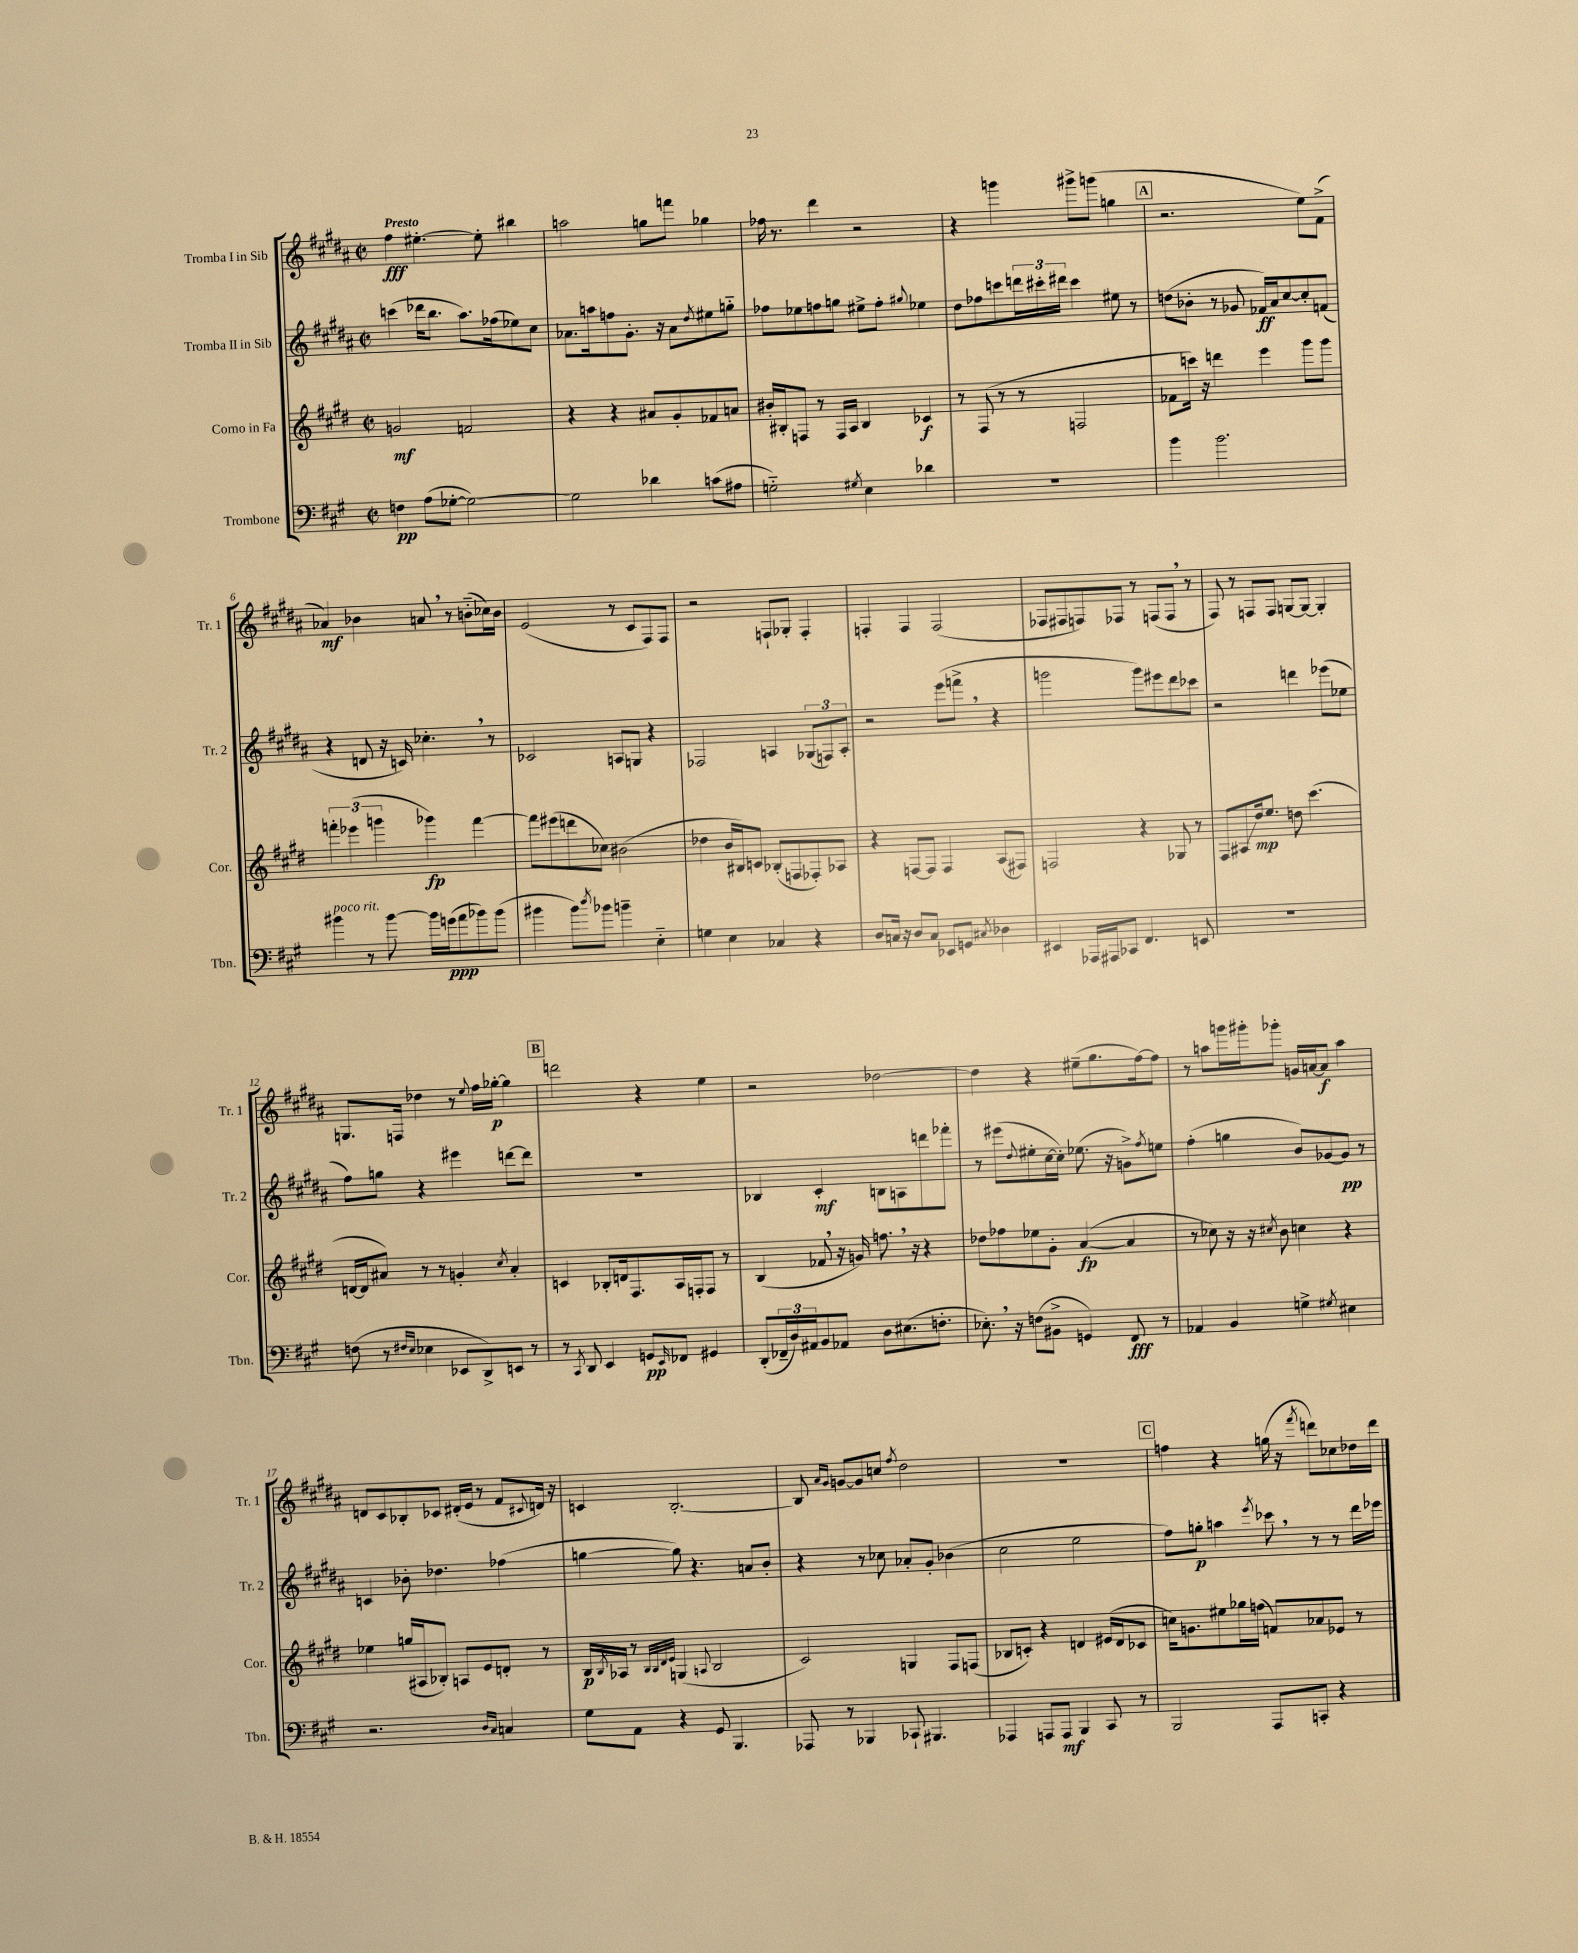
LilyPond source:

<<
\new StaffGroup <<
\new Staff = "s0" \with { instrumentName = "Tromba I in Sib" shortInstrumentName = "Tr. 1" } {
    \clef treble \key b \major \defaultTimeSignature \time 2/2 \tempo "Presto"
    fis''4\fff eis''4.~-. eis''8-. bis''4 |
    a''2 g''8 f'''8 ges''4 |
    fes''16 r8. dis'''4 r2 |
    r4 g'''4 gis'''8-> g'''8( g''4 |
    \mark \markup { \box "A" } r2. e''8) fis'8->( |
    aes'4\mf) bes'4 a'8 \breathe r8 b'8-_( ces''16) b'16 |
    e'2( r8 cis'8 fis8) fis8 |
    r2 f8-! ges8-. f4-. |
    f4-. f4 f2( |
    fes8 fis8 f8) fes8 r8 f8( f8 \breathe r8 |
    fis8) r8 f8 f8 g8~ g8~ g4-. |
    g8. f16 des''4 r8 \appoggiatura { e''8 } fis''16 ges''16~-.\p ges''4 |
    \mark \markup { \box "B" } d'''2 r4 e''4 |
    r2 des''2~ |
    des''4 r4 eis''8--( gis''8. fis''16~) fis''8 |
    r8 a''8 g'''16 gis'''16-. ges'''8-. g'16 a'16~ a'8\f a''4 |
    d'8 cis'8 bes8-. ces'8 dis'16-.( e'16 r8 fis'8 \appoggiatura { cis'8 } d'16) r16 |
    c'4 b2.~-. |
    b8 \grace { ais'16 gis'16 } g'8~ g'8 c''8 \acciaccatura { fis''8 } dis''2 |
    R1 |
    \mark \markup { \box "C" } f''4 r4 g''16( r16 \acciaccatura { fis'''8 } d'''8) ces''8 des''16 d'''16 \bar "|." |
}
\new Staff = "s1" \with { instrumentName = "Tromba II in Sib" shortInstrumentName = "Tr. 2" } {
    \clef treble \key b \major \defaultTimeSignature \time 2/2
    c'''4( des'''16 b''8. ais''8.) fes''16( ees''8) cis''8 |
    aes'8. a''16 f''8 gis'8.-. r16 aes'8 \acciaccatura { dis''8 } eis''8 g''8-_ |
    fes''8 ees''8 f''8 g''8 eis''8-> f''8-. \appoggiatura { gis''8 } ees''4 |
    dis''8 fes''8 c'''8 \tuplet 3/2 { d'''16 cis'''16-. dis'''16 } cis'''4 eis''8 r8 |
    \mark \markup { \box "A" } d''8( bes'8-. r8 ges'8 fes'16\ff) ais'16 cis''8~ cis''8-. f'8( |
    r4 d'8 r16 c'16) ces''4.-. \breathe r8 |
    ces'2 a8 g8 r4 |
    fes2 a4 \tuplet 3/2 { ges8( f8) a8-. } |
    r2 e'''8( f'''8-> \breathe r4 |
    g'''2 g'''8) eis'''8 dis'''8 ces'''8 |
    r2 d'''4 ees'''8( ees''8 |
    fis''8) g''8 r4 eis'''4 d'''8~ d'''8 |
    \mark \markup { \box "B" } R1 |
    bes4 cis'4-.\mf b8 a8 d'''8 fes'''8-. |
    r8 eis'''8( \appoggiatura { dis''8 } eis''8-. cis''16~ cis''16-.) ees''8.( r16 g'8->) \acciaccatura { fis''8 } e''8 |
    fis''4-.( g''4 b'8) ges'8~ ges'8\pp r8 |
    c'4 bes'8-. des''4. fes''4( |
    g''4~ g''8) r4. a'8 b'8-. |
    r4 r8 ces''8 aes'8-. gis'8-. bes'4( |
    cis''2 e''2 |
    \mark \markup { \box "C" } fis''8) g''8-.\p a''4 \acciaccatura { e'''8 } ces'''8 \breathe r8 r8 dis'''16 ees'''16 \bar "|." |
}
\new Staff = "s2" \with { instrumentName = "Corno in Fa" shortInstrumentName = "Cor." } {
    \clef treble \key e \major \defaultTimeSignature \time 2/2
    g'2\mf f'2 |
    r4 r4 ais'8 gis'8-. fes'8 a'8 |
    bis'16-. bis16-. f8 r8 f16 a16 bis4 ces'4\f |
    r8 fis8( r8 r8 f2 |
    \mark \markup { \box "A" } fes'8 c'''16) r16 d'''4 e'''4 gis'''8 gis'''8 |
    \tuplet 3/2 { f'''4-. ees'''4( g'''4 } ges'''4\fp) f'''4~ |
    f'''8 eis'''8( d'''8 ces''8) bis'2( |
    des''4 b'16 bis16) c'8 bes8-.( f8 fes8-.) aes8 |
    r4 f8~ f8 f4 a8( fis8) |
    f2 r4 ges8 r8 |
    fis8 ais8\glissando dis''16\mp e''8. d''8 cis'''4.( |
    d'16~ d'16 ais'8) r8 r8 g'4-. \acciaccatura { cis''8 } ais'4-. |
    \mark \markup { \box "B" } c'4 bes8-. d'16 fis8. a16 f16-. f8 r8 |
    b4( fes'8 \breathe r16 g'16) f''8. \breathe r16 r4 |
    des''8 fes''8 ees''8 gis'8-. a'4~\fp( a'4 |
    r8 ces''8) r16 r16 \acciaccatura { cis''8 } b'8 c''4 r4 |
    ees''4 g''16( ais16 bes8-.) a8 e'8 d'8-. r8 |
    b16\p \acciaccatura { b8 } aes16 r8 \grace { b32 b32 dis'32 e'32 } g4( \appoggiatura { a8 } b2 |
    cis'2) g4 fis8 f8( |
    bes8 c'8-.) r4 d'4 eis'16( d'16 ces'8 |
    \mark \markup { \box "C" } c''16) g'8. eis''8 ges''16 f''16( f'8) aes'8 ees'8 r8 \bar "|." |
}
\new Staff = "s3" \with { instrumentName = "Trombone" shortInstrumentName = "Tbn." } {
    \clef bass \key a \major \defaultTimeSignature \time 2/2
    f4\pp a8( ges8~-. ges2~) |
    ges2 des'4 c'8( ais8 |
    g2-_) \acciaccatura { gis8 } e4 des'4 |
    R1 |
    \mark \markup { \box "A" } b'4 b'2. |
    bis'4^\markup { \italic "poco rit." } r8 bis'8~ bis'16 g'16\ppp( a'8 bes'8) bes'8( |
    bis'4 bis'8) \acciaccatura { d''8 } bes'8 b'4-- e4-_ |
    g4 e4 ces4 r4 |
    d8 c16 r16 d8 c8 ees,8 g,8 \acciaccatura { cis8 } des4 |
    eis,4 aes,,16 ais,,16 ces,8 fis,4. e,8 |
    R1 |
    f8( r8 \grace { fis16 e16 } ees4 ees,8 d,8->) e,8 r8 |
    \mark \markup { \box "B" } r8 \acciaccatura { cis,8 } d,8 e,4 g,8\pp \grace { e,16 } fes,8 gis,4 |
    d,8-.( \tuplet 3/2 { fes,16-- d16) ais,16 } b,8 aes,8 d8 eis8.( f8.-. |
    ees8.-.) \breathe r16 f8( bis,8-> g,4) fis,8\fff r8 |
    aes,4 b,4 g4-> \acciaccatura { gis8 } eis4 |
    r2. \grace { d16 cis16 } c4 |
    gis8 a,8 r4 gis,8 b,,4. |
    aes,,8 r8 bes,,4 ces,8-! bis,,4. |
    aes,,4 a,,8 a,,8\mf b,,4 cis,8 r8 |
    \mark \markup { \box "C" } b,,2 a,,8 c,8-. r4 \bar "|." |
}
>>
>>
